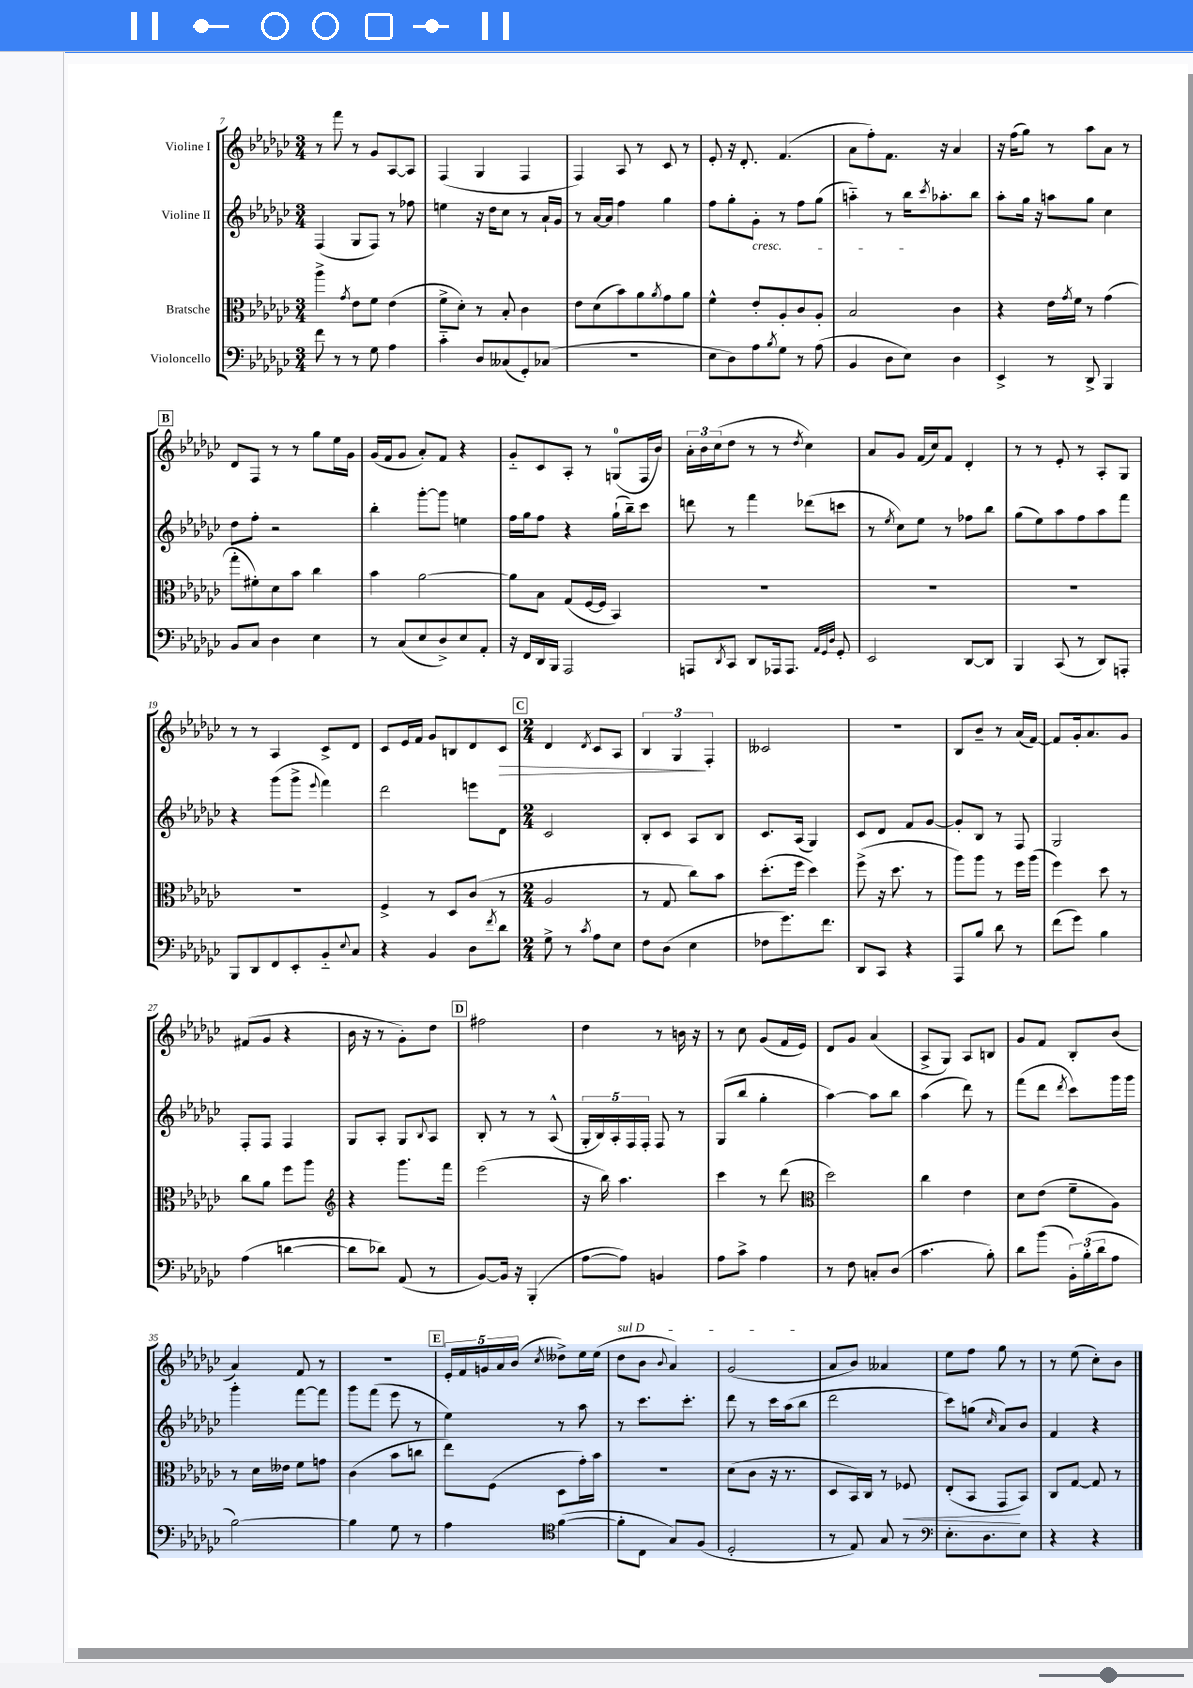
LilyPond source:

<<
\new StaffGroup <<
\new Staff = "s0" \with { instrumentName = "Violine I" } {
    \clef treble \key ges \major \numericTimeSignature \time 3/4
    r8 f'''8 r8 ges'8 aes8~ aes8 |
    f4( ges4 f4 |
    f4) aes8 r8 ces'8 r8 |
    ees'8-. r16 des'8.-. f'4.( |
    aes'8 f''8-.) f'8. r16 aes'4 |
    r16 f''16( ges''8) r8 aes''8 aes'8 r8 |
    \mark \markup { \box "B" } des'8 f8 r8 r8 ges''8 ees''16 ges'16 |
    ges'16( f'16 ges'8 aes'8-.) f'8 r4 |
    ges'8-_ ces'8 aes8-. r8 g8-0( f16 bes'16) |
    \tuplet 3/2 { aes'16-. bes'16 ces''16( } des''8 r8 r8 \acciaccatura { des''8 } ces''4) |
    aes'8 ges'8 f'16( ces''16) f'8 des'4-. |
    r8 r8 ees'8-. r8 aes8-. ges8 |
    r8 r8 aes4 ces'8-> des'8 |
    ces'8 ees'16 f'16 ges'8 b8 des'8 ces'8\> |
    \mark \markup { \box "C" } \numericTimeSignature \time 2/4 des'4 \acciaccatura { des'8 } ces'8 aes8 |
    \tuplet 3/2 { bes4 ges4\! f4-. } |
    ceses'2 |
    r2 |
    bes8 bes'8-- r8 aes'16( f'16~) |
    f'8 ges'16-. aes'8. ges'8 |
    fis'8( ges'8 r4 |
    bes'16 r16 r8 ges'8-.) des''8 |
    \mark \markup { \box "D" } fis''2 |
    des''4 r8 b'16 r16 |
    r8 ces''8 ges'8( f'16 ees'16) |
    des'8 ges'8 aes'4( |
    aes8-> ges8) aes8 b8 |
    ges'8 f'8 bes8-. bes'8( |
    aes'4) f'8 r8 |
    R2 |
    \mark \markup { \box "E" } \tuplet 5/4 { ees'16-. f'16 g'16 aes'16 bes'16( } \acciaccatura { ces''8 } deses''8->) ees''16 ees''16( |
    \once \override TextSpanner.bound-details.left.text = \markup { \italic "sul D" } des''8\startTextSpan bes'8 \appoggiatura { bes'8 } aes'4) |
    ges'2\stopTextSpan( |
    aes'8 bes'8) aeses'4 |
    ees''8 f''8 ges''8 r8 |
    r8 ees''8( ces''8-.) bes'8 \bar "|." |
}
\new Staff = "s1" \with { instrumentName = "Violine II" } {
    \clef treble \key ges \major \numericTimeSignature \time 3/4
    f4( ges8 f8) r8 fes''8 |
    e''4 r16 des''16 ces''8 r8 aes'16-! ges'16 |
    r8 aes'16~ aes'16 f''4 ges''4 |
    f''8 ges''8-. ges'8-.\cresc r8 f''8 ges''8( |
    a''4-_) r8 bes''16\! \acciaccatura { ces'''8 } aes''8.-. bes''8 |
    aes''8-. ges''16 r16 a''8 ges''8 ces''4 |
    \mark \markup { \box "B" } des''8 f''8-. r2 |
    bes''4-. ges'''8~-. ges'''8 e''4 |
    f''16 ges''16 f''8 r4 ges''16-!( bes''16--) ces'''8 |
    d'''8 r8 f'''4 des'''8( c'''8 |
    r8 \acciaccatura { ees''8 } ces''8) ees''8 r8 fes''8 bes''8 |
    ges''8( ees''8) aes''8 f''8 aes''8 f'''8 |
    r4 ges'''8( ges'''8-> \appoggiatura { ees'''8 } f'''4) |
    des'''2 e'''8 des'8 |
    \mark \markup { \box "C" } \numericTimeSignature \time 2/4 ces'2 |
    bes8-. ces'8 aes8 bes8 |
    ces'8. aes16( ges4) |
    ces'8 des'8 f'8 ges'8~ |
    ges'8-. bes8 r8 f8 |
    ges2 |
    f8-. f8 f4 |
    ges8 aes8-. ges8 \appoggiatura { bes8 } aes8 |
    \mark \markup { \box "D" } bes8-. r8 r8 aes8-^( |
    \tuplet 5/4 { ges16-. bes16) aes16-. f16 f16-. } f8 r8 |
    ges8( bes''8 ges''4-. |
    aes''4~) aes''8 bes''8 |
    aes''4( des'''8) r8 |
    f'''8( des'''8 \acciaccatura { des'''8 } ces'''8) ges'''16 ges'''16 |
    ges'''4-. f'''8~ f'''8 |
    ges'''8 f'''8( ees'''8 r8 |
    \mark \markup { \box "E" } ees''4) r8 aes''8 |
    r8 ces'''8. ces'''8.-. |
    des'''8 r8 ces'''16 aes''16( bes''8 |
    des'''2 |
    ces'''8) g''8( \grace { ces''16 } aes'8) bes'8 |
    f'4 r4 \bar "|." |
}
\new Staff = "s2" \with { instrumentName = "Bratsche" } {
    \clef alto \key ges \major \numericTimeSignature \time 3/4
    aes''4-> \acciaccatura { ges'8 } ees'8 f'8 ees'4( |
    f'8-> des'8-.) r8 bes8-. ces'4 |
    ees'8 des'8( bes'8) aes'8 \acciaccatura { aes'8 } ges'8 aes'8 |
    f'4-^ ees'8-. aes8-. ces'8 aes8-. |
    bes2 ces'4 |
    r4 ees'16 \acciaccatura { ges'8 } f'16 r8 ges'4( |
    \mark \markup { \box "B" } ges''8-. fis'8-.) des'8 bes'8 ces''4 |
    bes'4 aes'2~ |
    aes'8 bes8 ges8( f16~ f16 bes,4) |
    R2. |
    R2. |
    R2. |
    R2. |
    f4-> r8 des8 ces'8( r8 |
    \mark \markup { \box "C" } \numericTimeSignature \time 2/4 aes2 |
    r8 ges8 ces''8) bes'8 |
    des''8.-.( f''16 des''4) |
    f''8->( r16 des''8. r8 |
    aes''8) aes''8 r8 f''16 aes''16( |
    f''4) des''8 r8 |
    ces''8 aes'8 f''8 aes''8 |
    \clef treble r4 ges'''8. f'''16 |
    \mark \markup { \box "D" } ees'''2( |
    r16 bes''16) aes''4. |
    ces'''4 r8 des'''8( |
    \clef alto des''2) |
    ces''4 ees'4 |
    des'8 ees'8( f'8-- aes8) |
    r8 des'16 eeses'16 f'8 g'8 |
    ces'4( bes'8 c''8 |
    \mark \markup { \box "E" } ees''8) f8( des8 ges'16-.) bes'16 |
    R2 |
    des'8( ces'8 r16 r8. |
    des8 bes,16) ces16 r8 fes8\< |
    ees8-.( bes,8 ges,8\! bes,8) |
    ces8 ges8~ ges8 r8 \bar "|." |
}
\new Staff = "s3" \with { instrumentName = "Violoncello" } {
    \clef bass \key ges \major \numericTimeSignature \time 3/4
    f'8 r8 r8 ges8 aes4 |
    ces'4-_ des8 ceses8( ges,8-.) ces8( |
    R2. |
    ees8 des8) aes8 \acciaccatura { bes8 } ges8 r8 aes8( |
    bes,4 des8 ees8) des4 |
    ees,4-> r8 des,8-> bes,,4 |
    \mark \markup { \box "B" } bes,8 ces8 des4 ees4 |
    r8 ces8( ees8 des8->) ees8 aes,8-. |
    r16 f,16 des,16 bes,,16 aes,,2 |
    a,,8 \acciaccatura { des,8 } ces,8 des,8 aes,,16 aes,,8. \grace { aes,32 ges,32 des32 } ges,8-. |
    ees,2 des,8~ des,8 |
    bes,,4 ces,8( r8 des,8) a,,8-. |
    bes,,8 des,8 f,8 ees,8-. bes,8-_ \appoggiatura { ees8 } ces8 |
    r4 bes,4 des8 \acciaccatura { f'8 } des'8 |
    \mark \markup { \box "C" } \numericTimeSignature \time 2/4 ges8-> r8 \acciaccatura { ces'8 } aes8 ees8 |
    f8 des8( ees4 |
    fes8 ges'8.) f'8. |
    des,8 ces,8 r4 |
    aes,,8 bes8 des'8 r8 |
    f'8( ges'8) bes4 |
    aes4( d'4~ |
    d'8 des'8) aes,8( r8 |
    \mark \markup { \box "D" } bes,8~) bes,16 r16 bes,,4-.( |
    aes8~ aes8) b,4 |
    aes8 ces'8-> aes4 |
    r8 f8 c8-. des8( |
    ces'4. bes8-.) |
    des'8 bes'8( \tuplet 3/2 { bes,16-.) bes16-.( des'16 } aes8 |
    bes2~) |
    bes4 ges8 r8 |
    \mark \markup { \box "E" } aes4 \clef tenor f'4~( |
    f'8-. ces8 ges8) f8( |
    des2-. |
    r8 ees8) ges8 r8 |
    \clef bass ees8.-. des8. ees8 |
    r4 r4 \bar "|." |
}
>>
>>
\layout { \context { \Score currentBarNumber = #7 } }
